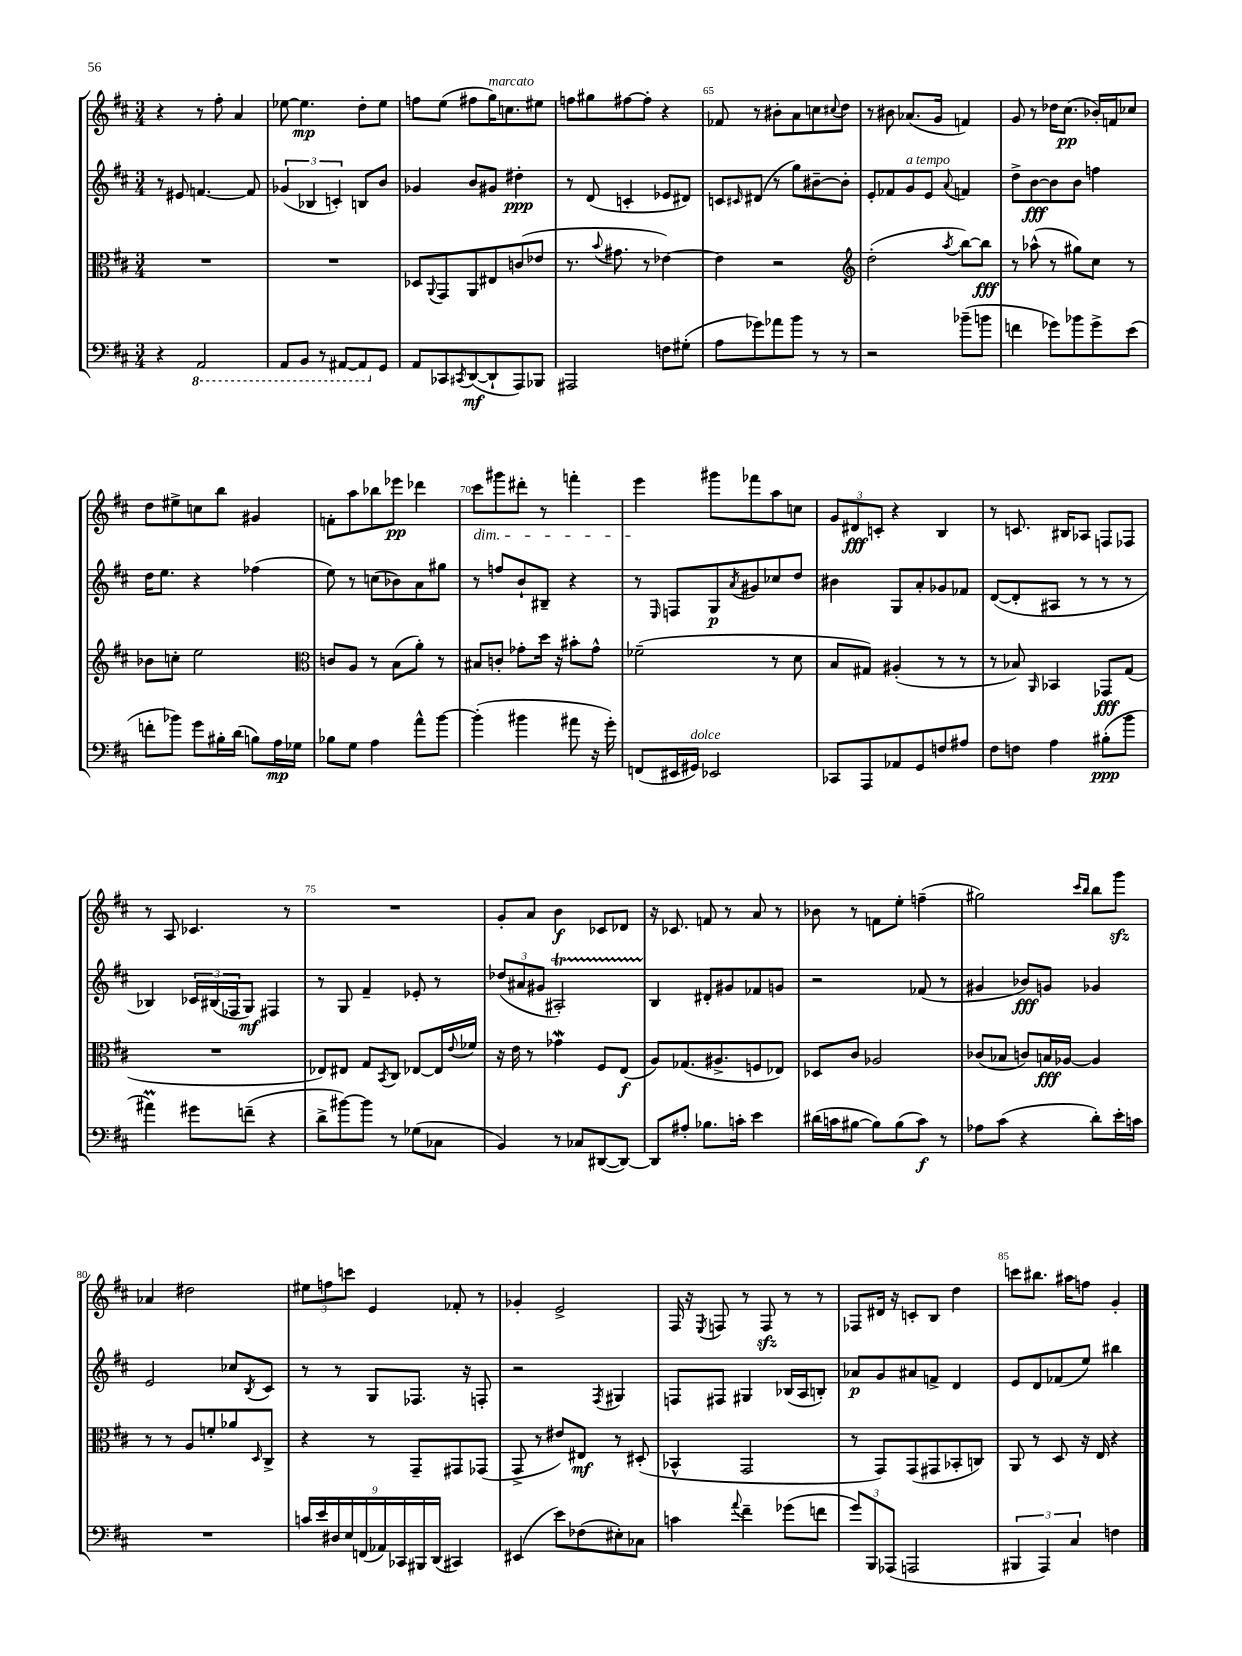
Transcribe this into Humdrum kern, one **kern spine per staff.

**kern	**kern	**kern	**kern
*staff4	*staff3	*staff2	*staff1
*clefF4	*clefC3	*clefG2	*clefG2
*k[f#c#]	*k[f#c#]	*k[f#c#]	*k[f#c#]
*M3/4	*M3/4	*M3/4	*M3/4
4r	2.r	8r	4r
.	.	8e#	.
2AAA	.	[4.f	8r
.	.	.	8ff#'
.	.	.	4a
.	.	8f]	.
=	=	=	=
8AAA	2.r	(6g-	[8ee-
8BBB	.	.	4.ee-]
.	.	6B-	.
8r	.	.	.
.	.	6c')	.
[8AAA#	.	.	.
8AAA#]	.	8B	8dd'
8GG	.	8b	8ee-
=	=	=	=
8AA	8D-	4g-	8ff
.	8qqAA	.	.
8CC-	8GG	.	(8ee
8qCC#	.	.	.
([8DD	8AA	8b	8ff#
8DD`]	8E#	8g#	16gg)
.	.	.	8.cc
8AAA)	(8c	4dd#'	.
8BBB-	8e-	.	8ee#
=	=	=	=
2AAA#	8.r	8r	8ff
.	.	(8d	8gg#
.	8qqb	.	.
.	8.g#	.	.
.	.	4c'	[8ff#
.	8r	.	8ff#']
8F	[4e-)	8e-	4r
(8G#'	.	8d#)	.
=	=	=	=
8A	4e-]	8c	8f-
.	.	16qqc#	.
8g-)	.	(8d#	8r
8a-	2r	8r	8b#'
8b	.	8gg)	8a
8r	.	[8b#~	8cc
.	.	.	8qqcc#
8r	.	8b#']	8dd
=	=	=	=
*	*clefG2	*	*
2r	(2dd'	8e'	8r
.	.	8f-	8b#
.	.	8g	(8.a-
.	.	8e	.
.	.	.	16g
.	8qaa	8qqa	.
(8b-~	[8bb)	4f	4f)
8b	8bb]	.	.
=	=	=	=
4f	8r	8dd^	8g
.	(8aa-^^	[8b	8r
8g-)	8r	8b]	16dd-
.	.	.	(8.cc#
8b-	8gg#)	8b	.
8g-^	8cc#	4ff	16b-')
.	.	.	16f
(8e	8r	.	8cc-
=	=	=	=
8f'	8b-	16dd	8dd
.	.	8.ee	.
8b-)	8cc'	.	8ee#^
8g	2ee	4r	8cc
16B#'	.	.	8bb
(16d	.	.	.
8B)	.	(4ff-	4g#
16A	.	.	.
16G-	.	.	.
=	=	=	=
*	*clefC3	*	*
8B-	8c	8ee)	8f'
8G	8A	8r	8aa
4A	8r	(8cc	8bb-
.	(8B	8b-)	8eee-
8a^^	8a')	8a	4ddd-
[8b	8r	8gg#	.
=	=	=	=
(4b']	8B#	8r	8ccc#
.	8c'	8ff	8ggg#
4b#	8g-'	8b`	8ddd#'
.	16dd	8B#~	8r
.	16r	.	.
8a#	8b#'	4r	4fff'
16r	8g-^^	.	.
16g')	.	.	.
=	=	=	=
(8FF	(2f-~	8r	4eee
.	.	16qqE	.
16EE#	.	8F	.
16GG#)	.	.	.
2EE-	.	8G	8ggg#
.	.	8qa	.
.	.	8g#	8fff-
.	8r	8cc-	8aa
.	8d	8dd	8cc
=	=	=	=
8CC-	8B	4b#	12g
.	.	.	12d#
8AAA	8G#)	.	.
.	.	.	12c'
8AA-	(4A#'	8G	4r
8GG	.	8a'	.
8F	8r	8g-	4B
8A#	8r	8f-	.
=	=	=	=
8F#	8r	([8d	8r
8F	8B-)	8d']	8.c
.	16qqAA	.	.
4A	4BB-	8A#	.
.	.	.	16B#
.	.	8r	8A-
(8B#'	8GG-	8r	8F
8b	(8G	8r	8F-
=	=	=	=
4a#)	2.r	4B-)	8r
.	.	.	8A
8g#	.	24c-	4.c-
.	.	(24B#	.
.	.	24F-	.
(8f~	.	8G)	.
4r	.	4F#	.
.	.	.	8r
=	=	=	=
8d^	8E-)	8r	2.r
[8b#)	8E#	8G	.
8b#]	8G	4f#~	.
.	8qBB	.	.
8r	8C#	.	.
(8G-	[8E-	8e-'	.
8C-	16E-]	8r	.
.	8qqe	.	.
.	16f-	.	.
=	=	=	=
4BB)	16r	(12dd-	8g'
.	16e	.	.
.	.	12a#	.
.	8r	.	8a
.	.	12g#	.
8r	4g-	2A#')	4b
8C-	.	.	.
([8DD#	8F#	.	8c-
8DD#_)	(8E	.	8d-
=	=	=	=
8DD#]	8A)	4B	16r
.	.	.	8.c-
8A#'	(8.G-	.	.
8.B-	.	8d#'	8f
.	8.A#^	.	.
.	.	8g#	8r
16c'	.	.	.
4e	8F	8f-	8a
.	8E-)	8g	8r
=	=	=	=
(16d#	8D-	2r	8b-
16c	.	.	.
[8B#	8c#	.	8r
8B#])	2A-	.	8f
(8B#	.	.	8ee'
8c)	.	(8f-	(4ff~
8r	.	8r	.
=	=	=	=
8A-	(8c-	4g#	2gg#)
(8c#	8B-	.	.
4r	8c)	8b-)	.
.	16B	8g	.
.	[16A-	.	.
.	.	.	16qqccc#
.	.	.	16qqbb
8d')	4A-]	4g-	8bb
16e'	.	.	8ggg
16c	.	.	.
=	=	=	=
2.r	8r	2e	4a-
.	8r	.	.
.	8A	.	2dd#
.	8f'	.	.
.	8a-	8cc-	.
.	16qqD	8qB	.
.	8C#^	8c#	.
=	=	=	=
18c	4r	8r	12ee#
18e	.	.	.
.	.	.	12ff
18D#	.	.	.
.	.	8r	.
18E	.	.	12ccc
(18FF	.	.	.
.	8r	8G	4e
18AA-)	.	.	.
18CC-	.	.	.
.	8GG~	8.F-	.
18BBB#	.	.	.
(18DD	.	.	.
4CC#)	8GG#	.	8f-'
.	.	16r	.
.	(8GG-	8F'	8r
=	=	=	=
(4EE#	8GG^	2r	4g-'
.	8r	.	.
8e)	8e#)	.	2e^
(8F-	8E#	.	.
.	.	8qF#	.
8E#')	8r	4G#	.
8C-	(8D#'	.	.
=	=	=	=
4c	4BB-^^	8F	16F#
.	.	.	16r
.	.	.	8qE
.	.	8F#	8F
8qqa	.	.	.
4f#~	2GG	4G#	8r
.	.	.	8F
(8g-	.	(16B-	8r
.	.	16A	.
8f	.	8B')	8r
=	=	=	=
12g)	8r	8a-	8F-
12BBB	.	.	.
.	8GG)	8g	16d#
(12AAA-	.	.	.
.	.	.	16r
2AAA	(8GG	8a#	8c'
.	8GG#	8f^	8B
.	8BB-'	4d	4dd
.	8C)	.	.
=	=	=	=
6BBB#	8AA	8e	8ccc
.	8r	8d	8.bb#
6AAA)	.	.	.
.	8D	(8f-	.
.	.	.	16aa#
6C#	.	.	.
.	16r	8ee)	8ff
.	16E	.	.
4F	4r	4bb#	4g'
==	==	==	==
*-	*-	*-	*-
